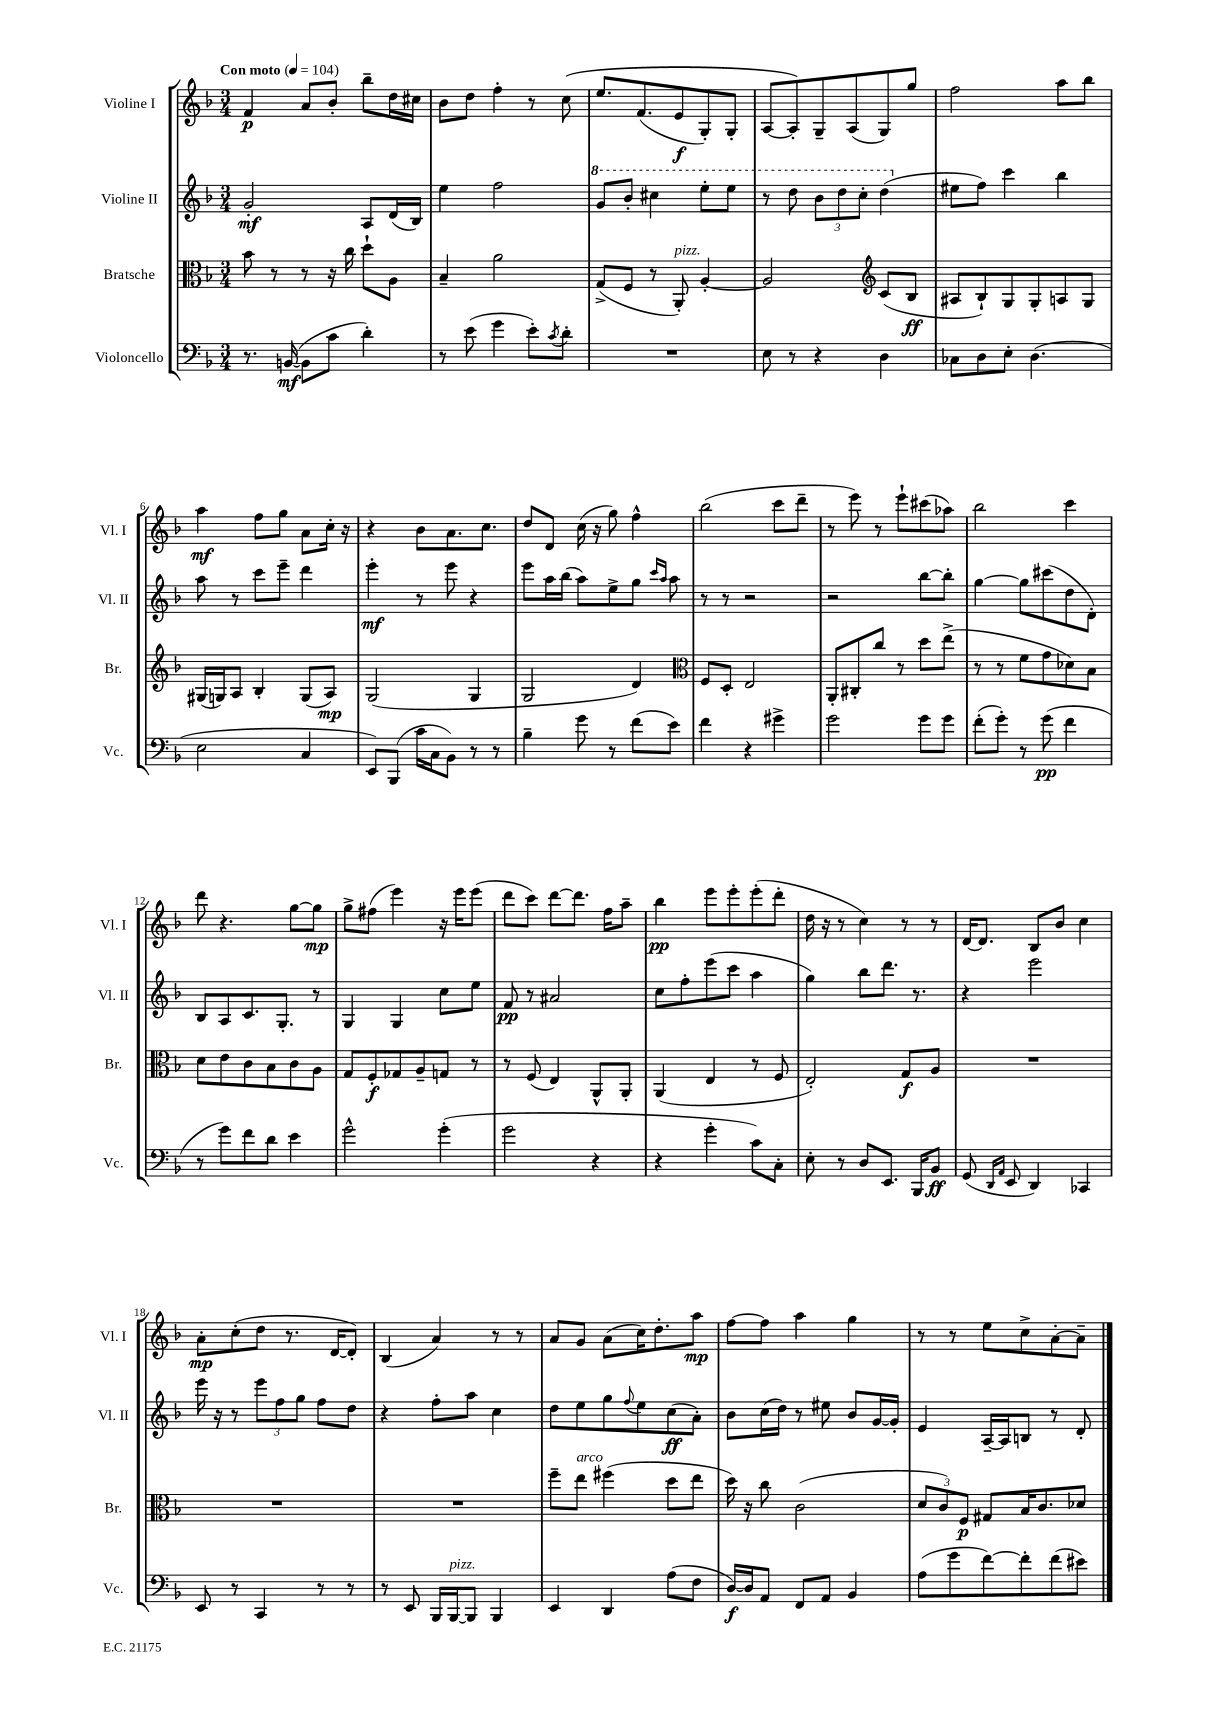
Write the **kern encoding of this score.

**kern	**dynam	**kern	**dynam	**kern	**dynam	**kern	**dynam
*part4	*part4	*part3	*part3	*part2	*part2	*part1	*part1
*staff4	*staff4	*staff3	*staff3	*staff2	*staff2	*staff1	*staff1
*I"Violoncello	*	*I"Bratsche	*	*I"Violine II	*	*I"Violine I	*
*I'Vc.	*	*I'Br.	*	*I'Vl. II	*	*I'Vl. I	*
*clefF4	*	*clefC3	*	*clefG2	*	*clefG2	*
*k[b-]	*	*k[b-]	*	*k[b-]	*	*k[b-]	*
*M3/4	*	*M3/4	*	*M3/4	*	*M3/4	*
*MM104	*	*MM104	*	*MM104	*	*MM104	*
=1	=1	=1	=1	=1	=1	=1	=1
!	!	!	!	!	!	!LO:TX:a:B:t=Con moto	!
8.r	.	8b-\	.	2g'/	mf	4f/	p
.	.	8r	.	.	.	.	.
([16BBn/	mf	.	.	.	.	.	.
8BB\L]	.	8r	.	.	.	8a/L	.
8c\J	.	16r	.	.	.	8b-'/J	.
.	.	16cc\	.	.	.	.	.
4d'\)	.	8dd`\L	.	8A/L	.	8bb-~\L	.
.	.	8A\J	.	(16d/L	.	16dd\L	.
.	.	.	.	16B-/JJ)	.	16cc#X\JJ	.
=2	=2	=2	=2	=2	=2	=2	=2
8r	.	4B-~/	.	4ee\	.	8b-\L	.
(8e\	.	.	.	.	.	8dd\J	.
4g\	.	2a\	.	2ff\	.	4ff'\	.
8e'\L)	.	.	.	.	.	8r	.
8qc/	.	.	.	.	.	.	.
8d'\J	.	.	.	.	.	(8cc\	.
=3	=3	=3	=3	=3	=3	=3	=3
*	*	*	*	*8va	*	*	*
2.r	.	(8G^/L	.	8gg/L	.	8.ee/L	.
.	.	8F/J	.	8bb-'/J	.	.	.
.	.	.	.	.	.	(8.f/	.
.	.	8r	.	4ccc#X\	.	.	.
!	!	!LO:TX:a:i:t=pizz.	!	!	!	!	!
.	.	8AA'/)	.	.	.	8e/	f
.	.	[4A'/	.	8eee'\L	.	8G'/)	.
.	.	.	.	8eee\J	.	8G'/J	.
=4	=4	=4	=4	=4	=4	=4	=4
8E\	.	2A/]	.	8r	.	[8A/L	.
8r	.	.	.	8ddd\	.	8A'/])	.
4r	.	.	.	12bb-\L	.	8G~/	.
.	.	.	.	12ddd\	.	.	.
.	.	.	.	.	.	(8A/	.
.	.	.	.	12ccc'\J	.	.	.
*	*	*clefG2	*	*	*	*	*
4D\	.	(8c/L	.	(4ddd\	.	8G/)	.
.	.	8B-/J	ff	.	.	8gg/J	.
=5	=5	=5	=5	=5	=5	=5	=5
*	*	*	*	*X8va	*	*	*
8C-X\L	.	8A#X/L	.	8ee#X\L	.	2ff\	.
8D\	.	8B-`/)	.	8ff\J)	.	.	.
8E'\J	.	8G/	.	4ccc\	.	.	.
(4.D\	.	8G'/	.	.	.	.	.
.	.	8An/	.	4bb-\	.	8aa\L	.
.	.	8G/J	.	.	.	8bb-\J	.
!!LO:LB:g=z
=6	=6	=6	=6	=6	=6	=6	=6
2E\	.	(16G#X/LL	.	8aa\	.	4aa\	mf
.	.	16Gn/J)	.	.	.	.	.
.	.	8A/J	.	8r	.	.	.
.	.	4B-'/	.	8ccc\L	.	8ff\L	.
.	.	.	.	8eee~\J	.	8gg\J	.
4C/	.	(8G/L	.	4ddd\	.	8a\L	.
.	.	8A/J)	mp	.	.	16cc'\Jk	.
.	.	.	.	.	.	16r	.
=7	=7	=7	=7	=7	=7	=7	=7
8EE/L)	.	(2G/	.	4eee'\	mf	4r	.
(8BBB-/J	.	.	.	.	.	.	.
16c\LL	.	.	.	8r	.	8b-\L	.
16C\J	.	.	.	.	.	.	.
8BB-\J)	.	.	.	8eee\	.	8.a\	.
8r	.	4G/	.	4r	.	.	.
.	.	.	.	.	.	8.cc\J	.
8r	.	.	.	.	.	.	.
=8	=8	=8	=8	=8	=8	=8	=8
4B-~\	.	2G/	.	8eee\L	.	8dd/L	.
.	.	.	.	16aa\L	.	8d/J	.
.	.	.	.	(16bb-\JJ	.	.	.
8g\	.	.	.	8aa\L)	.	(16cc\	.
.	.	.	.	.	.	16r	.
8r	.	.	.	8ee^\	.	8gg\)	.
(8f\L	.	4d/)	.	8gg\J	.	4ff^^\	.
.	.	.	.	16qqccc/LL	.	.	.
.	.	.	.	16qqaa/JJ	.	.	.
8e\J)	.	.	.	8aa\	.	.	.
=9	=9	=9	=9	=9	=9	=9	=9
*	*	*clefC3	*	*	*	*	*
4f\	.	8F/L	.	8r	.	(2bb-\	.
.	.	8D'/J	.	8r	.	.	.
4r	.	2E/	.	2r	.	.	.
4g#X^\	.	.	.	.	.	8ccc\L	.
.	.	.	.	.	.	8ddd~\J	.
=10	=10	=10	=10	=10	=10	=10	=10
2g\	.	8AA'/L	.	2r	.	8r	.
.	.	8C#X'/	.	.	.	8eee\)	.
.	.	8cc/J	.	.	.	8r	.
.	.	8r	.	.	.	8eee`\L	.
8g\L	.	8dd\L	.	[8bb-\L	.	(8ccc#X\	.
8g\J	.	(8ee^\J	.	8bb-'\J]	.	8aa-X\J)	.
=11	=11	=11	=11	=11	=11	=11	=11
(8f'\L	.	8r	.	[4gg\	.	2bb-\	.
8g'\J)	.	8r	.	.	.	.	.
8r	.	8f\L	.	8gg\L]	.	.	.
(8g\	pp	8g\	.	(8ccc#X\	.	.	.
4f\	.	8d-X\)	.	8dd\	.	4ccc\	.
.	.	8B-\J	.	8d'\J)	.	.	.
!!LO:LB:g=z
=12	=12	=12	=12	=12	=12	=12	=12
8r	.	8d\L	.	8B-/L	.	8ddd\	.
8g\L)	.	8e\	.	8A/	.	4.r	.
8f\	.	8c\	.	8.c/	.	.	.
8d\J	.	8B-\	.	.	.	.	.
.	.	.	.	8.G'/J	.	.	.
4e\	.	8c\	.	.	.	[8gg\L	.
.	.	8A\J	.	8r	.	8gg\J]	mp
=13	=13	=13	=13	=13	=13	=13	=13
2g^^\	.	8G/L	.	4G/	.	8gg^\L	.
.	.	8F'/	f	.	.	(8ff#X\J	.
.	.	8G-X/	.	4G/	.	4eee\)	.
.	.	8A~/	.	.	.	.	.
(4g'\	.	8Gn/J	.	8cc\L	.	16r	.
.	.	.	.	.	.	16eee\KL	.
.	.	8r	.	8ee\J	.	(8eee\J	.
=14	=14	=14	=14	=14	=14	=14	=14
2g\	.	8r	.	8f/	pp	8ddd\L	.
.	.	(8F/	.	8r	.	8ccc\J)	.
.	.	4E/)	.	2a#X/	.	[8ddd\L	.
.	.	.	.	.	.	8.ddd\J]	.
4r	.	8AA^^/L	.	.	.	.	.
.	.	.	.	.	.	16ff\KL	.
.	.	8AA'/J	.	.	.	8aa~\J	.
=15	=15	=15	=15	=15	=15	=15	=15
4r	.	(4AA/	.	8cc\L	.	4bb-\	pp
.	.	.	.	8ff'\	.	.	.
4g'\	.	4E/	.	(8eee\	.	8eee\L	.
.	.	.	.	8ccc\J	.	8eee'\	.
8c\L)	.	8r	.	4aa\	.	(8eee'\	.
8C'\J	.	8F/	.	.	.	8ddd'\J	.
=16	=16	=16	=16	=16	=16	=16	=16
8E'\	.	2E'/)	.	4gg\)	.	16dd\	.
.	.	.	.	.	.	16r	.
8r	.	.	.	.	.	8r	.
8D/L	.	.	.	8bb-\L	.	4cc\)	.
8.EE/J	.	.	.	8.ddd\J	.	.	.
.	.	8G/L	f	.	.	8r	.
16BBB-/KL	.	.	.	8.r	.	.	.
8BB-/J	ff	8A/J	.	.	.	8r	.
=17	=17	=17	=17	=17	=17	=17	=17
(8GG/	.	2.r	.	4r	.	[16d/KL	.
.	.	.	.	.	.	8.d/J]	.
16qqDD/LL	.	.	.	.	.	.	.
16qqAA/JJ	.	.	.	.	.	.	.
8EE/	.	.	.	.	.	.	.
4DD/)	.	.	.	2eee\	.	8B-/L	.
.	.	.	.	.	.	8b-/J	.
4CC-X/	.	.	.	.	.	4cc\	.
!!LO:LB:g=z
=18	=18	=18	=18	=18	=18	=18	=18
8EE/	.	2.r	.	16eee\	.	8a'\L	mp
.	.	.	.	16r	.	.	.
8r	.	.	.	8r	.	(8cc'\	.
4CC/	.	.	.	12eee\L	.	8dd\J	.
.	.	.	.	12ff\	.	.	.
.	.	.	.	.	.	8.r	.
.	.	.	.	12gg\J	.	.	.
8r	.	.	.	8ff\L	.	.	.
.	.	.	.	.	.	[16d/KL	.
8r	.	.	.	8dd\J	.	8d'/J])	.
=19	=19	=19	=19	=19	=19	=19	=19
8r	.	2.r	.	4r	.	(4B-/	.
8EE/	.	.	.	.	.	.	.
16BBB-/LL	.	.	.	8ff'\L	.	4a/)	.
!LO:TX:a:i:t=pizz.	!	!	!	!	!	!	!
[16BBB-/J	.	.	.	.	.	.	.
8BBB-/J]	.	.	.	8aa\J	.	.	.
4BBB-/	.	.	.	4cc\	.	8r	.
.	.	.	.	.	.	8r	.
=20	=20	=20	=20	=20	=20	=20	=20
4EE/	.	8ff~\L	.	8dd\L	.	8a/L	.
!	!	!LO:TX:a:i:t=arco	!	!	!	!	!
.	.	8ee\J	.	8ee\	.	8g/J	.
4DD/	.	(4ff#X\	.	8gg\	.	(8a\L	.
.	.	.	.	8qqff/	.	.	.
.	.	.	.	8ee\	.	16cc\K)	.
.	.	.	.	.	.	8.dd'\	.
(8A\L	.	8dd\L	.	(8cc\	ff	.	.
8F\J	.	8ee\J	.	8a'\J)	.	8aa\J	mp
=21	=21	=21	=21	=21	=21	=21	=21
[16D/LL)	f	16dd\)	.	8b-\L	.	[8ff\L	.
16D/J]	.	16r	.	.	.	.	.
8AA/J	.	8cc\	.	(16cc\L	.	8ff\J]	.
.	.	.	.	16dd\JJ)	.	.	.
8FF/L	.	(2c\	.	8r	.	4aa\	.
8AA/J	.	.	.	8ee#X\	.	.	.
4BB-/	.	.	.	8b-/L	.	4gg\	.
.	.	.	.	[16g/L	.	.	.
.	.	.	.	16g'/JJ]	.	.	.
=22	=22	=22	=22	=22	=22	=22	=22
(8A\L	.	12d/L	.	4e/	.	8r	.
.	.	12c/)	.	.	.	.	.
8g\	.	.	.	.	.	8r	.
.	.	12F/J	p	.	.	.	.
[8f\)	.	8G#X/L	.	[16A~/LL	.	8ee\L	.
.	.	.	.	16A/J]	.	.	.
8f'\]	.	16B-/K	.	8Bn/J	.	8cc^\	.
.	.	8.c/	.	.	.	.	.
(8f\	.	.	.	8r	.	[8a'\	.
8e#X\J)	.	8d-X/J	.	8d'/	.	8a~\J]	.
==	==	==	==	==	==	==	==
*-	*-	*-	*-	*-	*-	*-	*-
